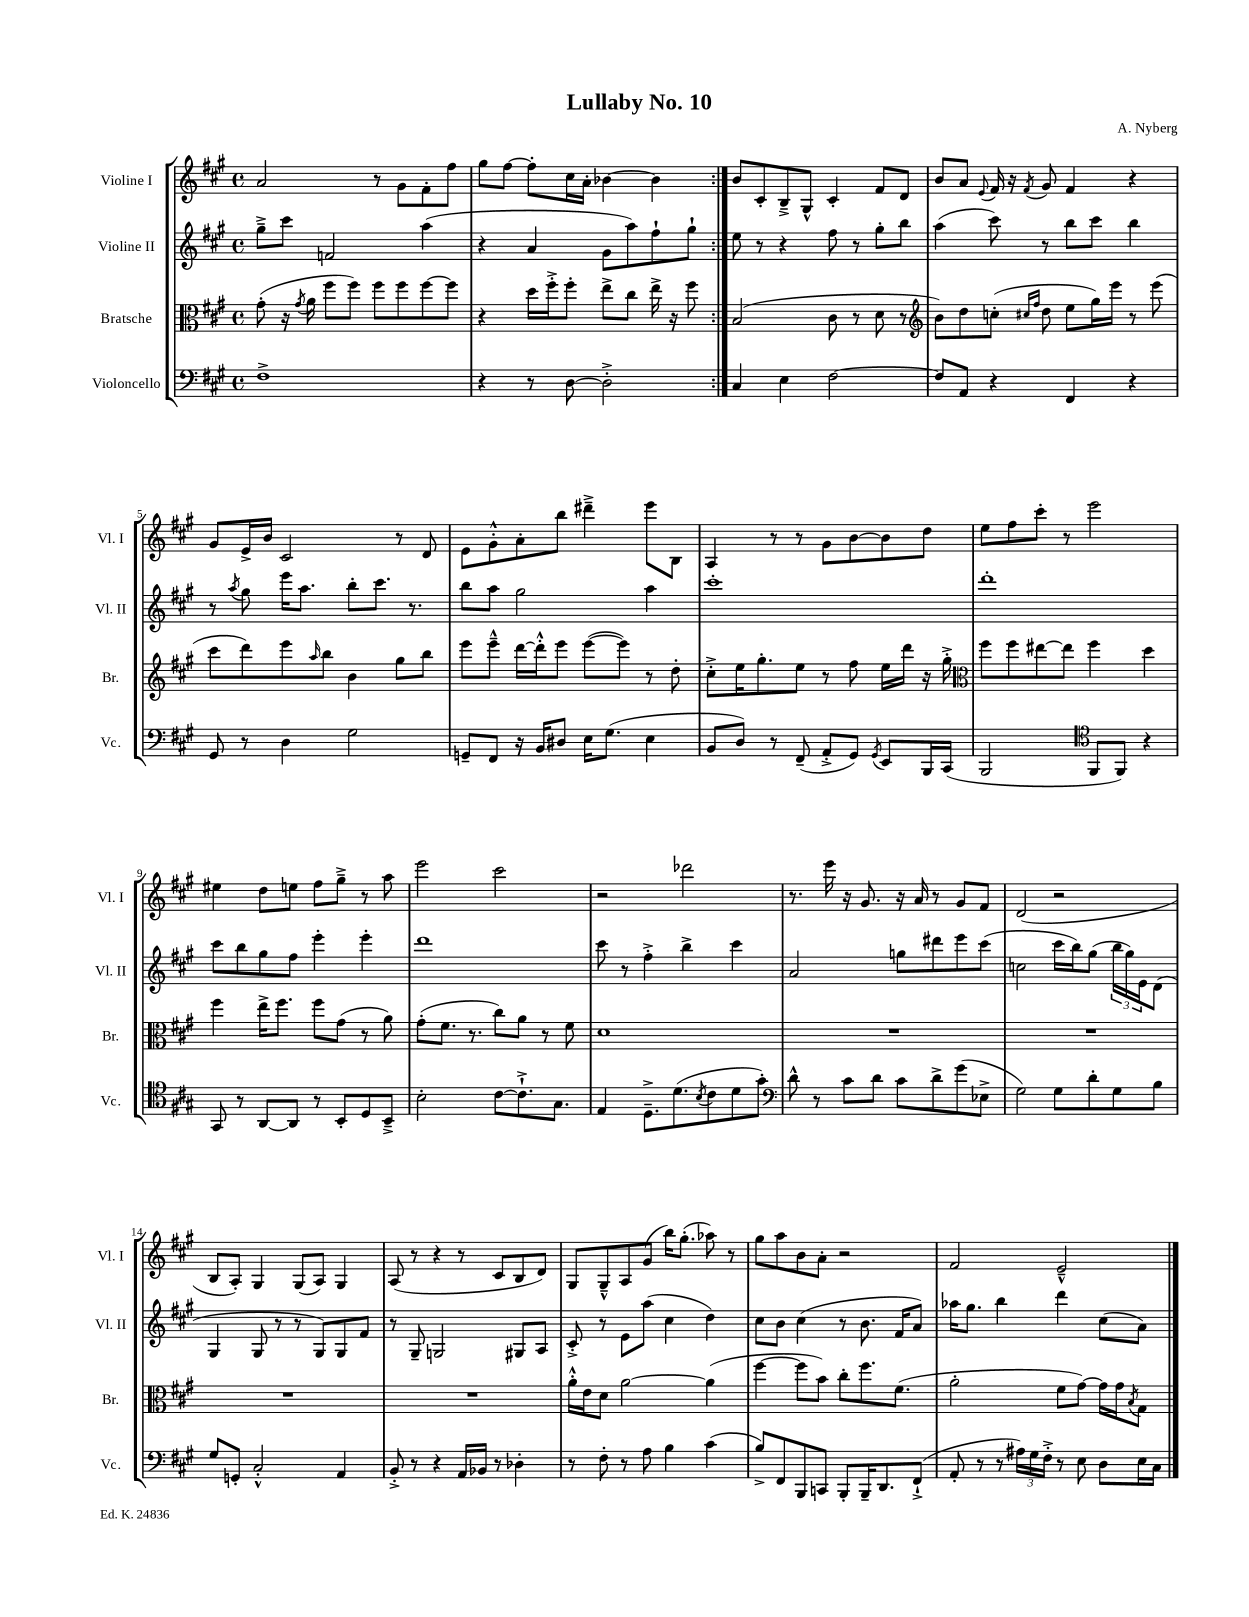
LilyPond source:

\header { title = "Lullaby No. 10" composer = "A. Nyberg" }
<<
\new StaffGroup <<
\new Staff = "s0" \with { instrumentName = "Violine I" shortInstrumentName = "Vl. I" } {
    \clef treble \key a \major \defaultTimeSignature \time 4/4
    \repeat volta 2 { a'2 r8 gis'8 fis'8-. fis''8 |
    gis''8 fis''8~ fis''8-. cis''16 a'16-. bes'4~ bes'4 | }
    b'8 cis'8-. b8---> gis8-^ cis'4-. fis'8 d'8 |
    b'8 a'8 \appoggiatura { e'8 } fis'16 r16 \acciaccatura { fis'8 } gis'8 fis'4 r4 |
    gis'8 e'16-> b'16 cis'2 r8 d'8 |
    e'8 gis'8-.-^ a'8-. b''8 dis'''4---> e'''8 b8 |
    a4 r8 r8 gis'8 b'8~ b'8 d''8 |
    e''8 fis''8 cis'''8-. r8 e'''2 |
    eis''4 d''8 e''8 fis''8 gis''8---> r8 a''8 |
    e'''2 cis'''2 |
    r2 des'''2 |
    r8. e'''16 r16 gis'8. r16 a'16 r8 gis'8 fis'8 |
    d'2( r2 |
    b8 a8-.) gis4 gis8( a8) gis4 |
    a8( r8 r4 r8 cis'8 b8 d'8) |
    gis8 gis8---^ a8 gis'8( b''16) gis''8.-.( aes''8) r8 |
    gis''8 a''8 b'8 a'8-. r2 |
    fis'2 e'2---^ \bar "|." |
}
\new Staff = "s1" \with { instrumentName = "Violine II" shortInstrumentName = "Vl. II" } {
    \clef treble \key a \major \defaultTimeSignature \time 4/4
    \repeat volta 2 { gis''8---> cis'''8 f'2 a''4( |
    r4 a'4 gis'8 a''8) fis''8-! gis''8-! | }
    e''8 r8 r4 fis''8 r8 gis''8-. b''8 |
    a''4( cis'''8) r8 b''8 cis'''8 b''4 |
    r8 \acciaccatura { a''8 } gis''8 e'''16 a''8. b''8-. cis'''8. r8. |
    b''8 a''8 gis''2 a''4 |
    cis'''1-. |
    d'''1-. |
    cis'''8 b''8 gis''8 fis''8 e'''4-. e'''4-. |
    d'''1 |
    cis'''8 r8 fis''4-.-> b''4-> cis'''4 |
    a'2 g''8 dis'''8 e'''8 cis'''8( |
    c''2 cis'''16 b''16) gis''8( \tuplet 3/2 { b''16 gis''16) e'16 } d'8( |
    gis4 gis8 r8 r8 gis8) gis8 fis'8 |
    r8 gis8-- g2 gis8 a8 |
    cis'8-.-> r8 e'8 a''8( cis''4 d''4) |
    cis''8 b'8 cis''4( r8 b'8. fis'16 a'8) |
    aes''16 gis''8. b''4 d'''4 cis''8( a'8) \bar "|." |
}
\new Staff = "s2" \with { instrumentName = "Bratsche" shortInstrumentName = "Br." } {
    \clef alto \key a \major \defaultTimeSignature \time 4/4
    \repeat volta 2 { gis'8-.( r16 \acciaccatura { gis'8 } a'16 fis''8 fis''8) fis''8 fis''8 fis''8~ fis''8 |
    r4 d''16 fis''16-.-> fis''8-. e''8-> cis''8 e''16-> r16 fis''8 | }
    b2( cis'8 r8 d'8 r8 |
    \clef treble b'8) d''8 c''8-.( \grace { cis''16 fis''16 } d''8 e''8 gis''16) e'''16 r8 e'''8( |
    cis'''8 d'''8) e'''8 \grace { a''16 } b''8 b'4 gis''8 b''8 |
    e'''8 e'''8---^ d'''16~ d'''16-.-^ e'''8 e'''8~( e'''8) r8 d''8-. |
    cis''8-.-> e''16 gis''8.-. e''8 r8 fis''8 e''16 d'''16 r16 gis''16-.-> |
    \clef alto fis''8 fis''8 eis''8~ eis''8 fis''4 d''4 |
    fis''4 e''16-> fis''8. fis''8 gis'8( r8 a'8) |
    gis'8-.( fis'8. r8. cis''8) a'8 r8 fis'8 |
    d'1 |
    R1 |
    R1 |
    R1 |
    R1 |
    a'16-.-^ e'16 d'8 a'2~ a'4( |
    fis''4~ fis''8 b'8) cis''8-. fis''8. fis'8.( |
    a'2-. fis'8 gis'8~) gis'16 gis'16 \acciaccatura { b8 } gis8 \bar "|." |
}
\new Staff = "s3" \with { instrumentName = "Violoncello" shortInstrumentName = "Vc." } {
    \clef bass \key a \major \defaultTimeSignature \time 4/4
    \repeat volta 2 { fis1-> |
    r4 r8 d8~ d2-.-> | }
    cis4 e4 fis2~ |
    fis8 a,8 r4 fis,4 r4 |
    gis,8 r8 d4 gis2 |
    g,8-- fis,8 r16 b,16 dis8 e16 gis8.( e4 |
    b,8 d8) r8 fis,8--( a,8-.-> gis,8) \acciaccatura { gis,8 } e,8 b,,16 cis,16( |
    b,,2 \clef tenor fis,8 fis,8) r4 |
    gis,8 r8 a,8~ a,8 r8 b,8-. d8 b,8---> |
    b2-. cis'8~ cis'8.-!-> gis8. |
    e4 d8.---> d'8.( \acciaccatura { b8 } cis'8 d'8 gis'8-.) |
    \clef bass d'8-^ r8 cis'8 d'8 cis'8 d'8-> gis'8( ees8-> |
    gis2) gis8 d'8-. gis8 b8 |
    gis8 g,8-. cis2-.-^ a,4 |
    b,8-.-> r8 r4 a,16 bes,16 r8 des4-. |
    r8 fis8-. r8 a8 b4 cis'4( |
    b8->) fis,8 b,,8 c,8 b,,8-. b,,16-- d,8. fis,8-!->( |
    a,8-. r8 r8 \tuplet 3/2 { ais16) gis16 fis16-.-> } r8 e8 d8 e16 cis16 \bar "|." |
}
>>
>>
